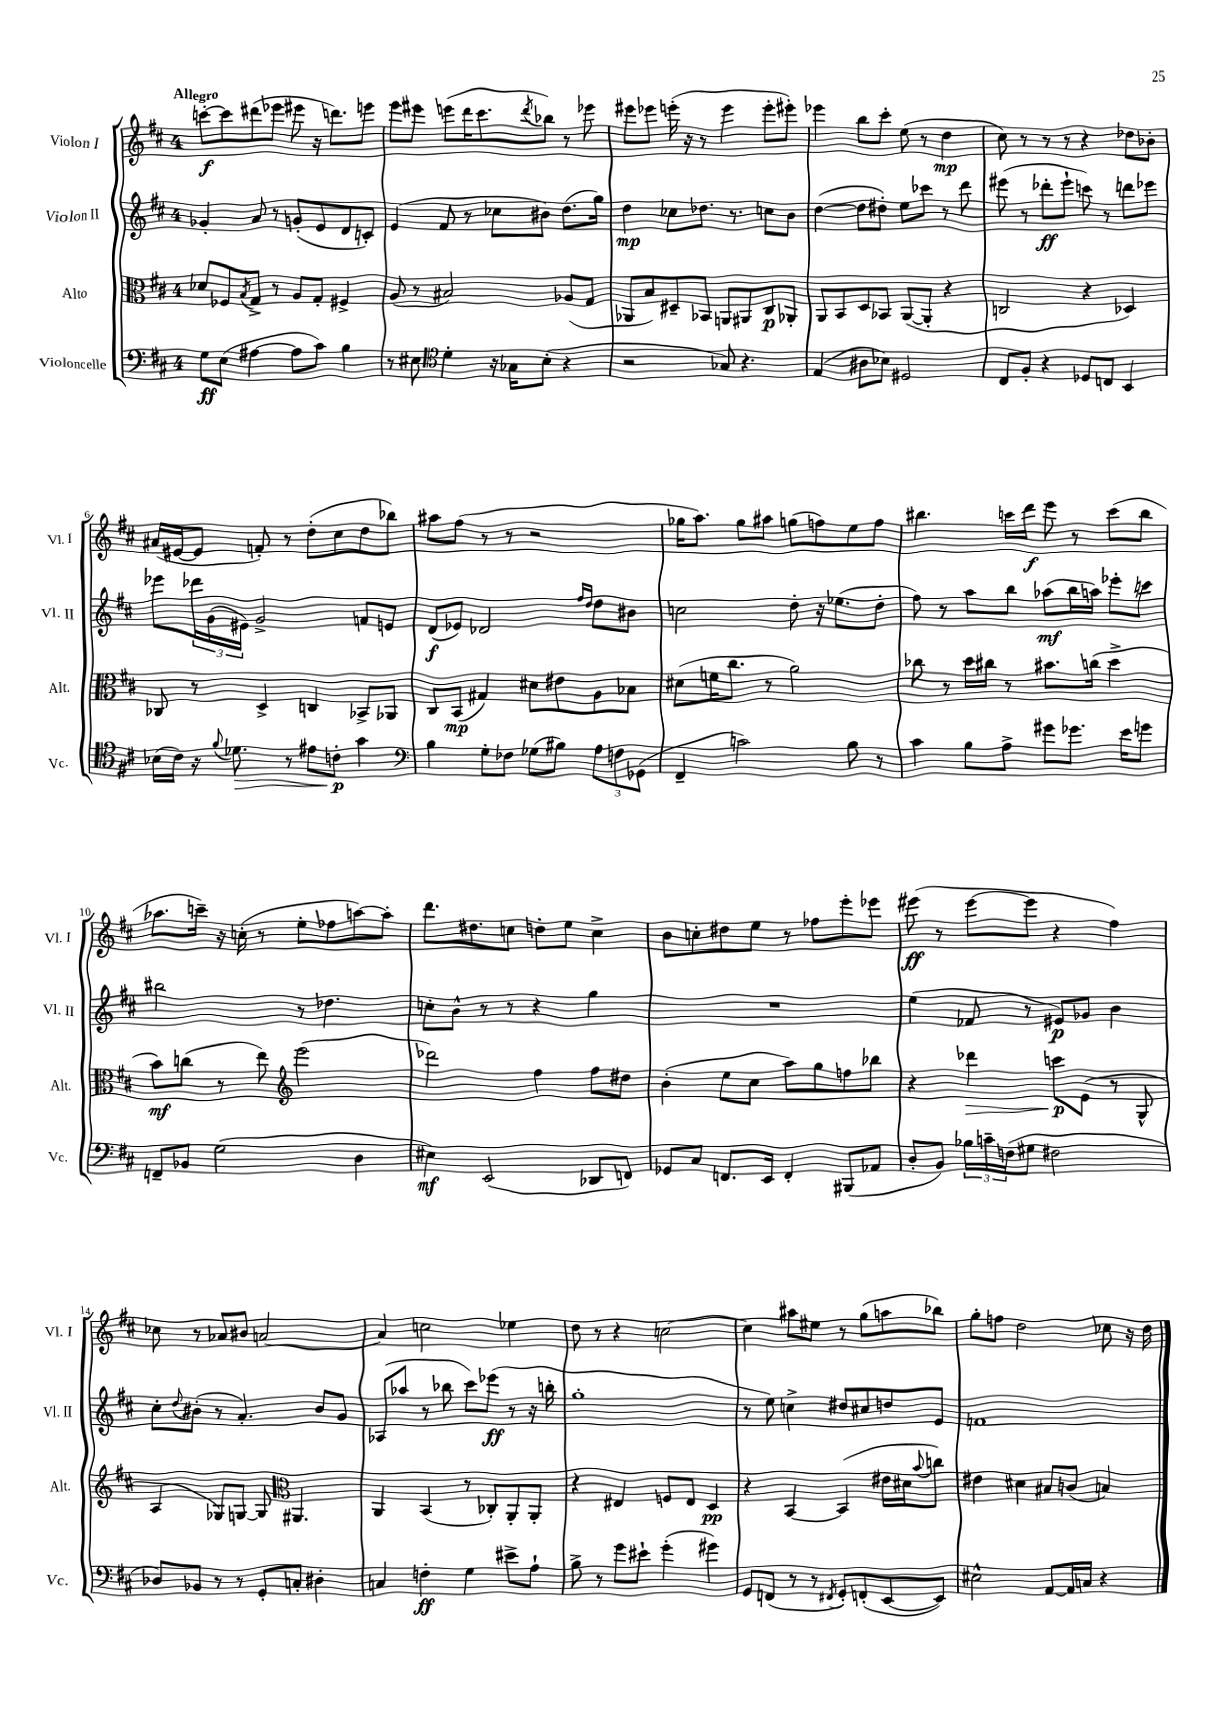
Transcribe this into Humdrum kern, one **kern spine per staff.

**kern	**kern	**kern	**kern
*staff4	*staff3	*staff2	*staff1
*clefF4	*clefC3	*clefG2	*clefG2
*k[f#c#]	*k[f#c#]	*k[f#c#]	*k[f#c#]
*M4/4	*M4/4	*M4/4	*M4/4
8G	8d-	4g-'	[8ccc'
(8E	8F-	.	8ccc]
.	8qB	.	.
[4A#	8G^	8a	(8ddd#
.	8r	8r	8eee-
8A#]	8A	(8g'	8eee#
8c#)	8G'	8e	16r
.	.	.	8.ddd)
4B	4F#^	8d	.
.	.	8c')	8eee
=	=	=	=
8r	(8A	(4e	8eee
8E#	8r	.	8eee#
*clefC4	*	*	*
4d'	2B#)	8f#	(8eee
.	.	8r	16ddd
.	.	.	8.ccc#
16r	.	8cc-	.
16G-	.	.	.
.	.	.	8qddd
(8B'	.	8b#)	8bb-)
4r	(8A-	(8.dd	8r
.	8G	.	8eee-
.	.	16gg)	.
=	=	=	=
2r	8AA-	4dd	8eee#
.	8B)	.	8eee-
.	8D#~	8cc-	(16eee'
.	.	.	16r
.	8BB-	8.dd-	8r
8G-)	8AA	.	4eee
.	.	8.r	.
4.r	8AA#	.	.
.	8C#	8cc	8eee'
.	8AA-'	8b	8eee#')
=	=	=	=
(4E	8AA	([4dd	4eee-
.	8BB	.	.
8A#	8D	8dd]	8bb
8B-)	8BB-	8dd#')	8ccc#'
2D#	([8AA	8ee	(8ee
.	8AA']	8ccc-	8r
.	4r	8r	4dd
.	.	8ddd	.
=	=	=	=
8C#	2C	(8eee#	8cc#)
8F#'	.	8r	8r
4r	.	8ddd-'	8r
.	.	8eee#`	8r
8D-	4r	8ccc)	4r
8C	.	8r	.
4BB	4D-)	8ddd	8dd-
.	.	8eee-	8b-'
=	=	=	=
(16B-	8C-	8eee-	(16a#
16c#)	.	.	[16e#
16r	8r	24ddd-	8e#]
.	.	(24g	.
8qqf#	.	.	.
8.d-	.	.	.
.	.	24e#)	.
.	4D^	2g^	8f')
8r	.	.	8r
8e#	4C	.	(8dd'
8c'	.	.	8cc#
4g	8BB-^	8f	8dd
.	8AA-	8e	8bb-)
=	=	=	=
*clefF4	*	*	*
4B	8C#	(8d	8aa#
.	(8BB	8e-)	(8ff#
8G'	4G#)	2d-	8r
8F-	.	.	8r
(8G-	8d#	.	2r
8B#)	8e#	.	.
.	.	16qqff#	.
.	.	16qqdd	.
12A	8A	8dd	.
12F	.	.	.
.	8B-	8b#	.
(12GG-	.	.	.
=	=	=	=
4FF#~	(8d#	2cc	16gg-
.	.	.	8.aa)
.	16f	.	.
.	8.cc#	.	.
2c)	.	.	8gg-
.	8r	.	8aa#
.	2a)	8dd'	(8gg
.	.	16r	8ff)
.	.	(8.ee-	.
8B	.	.	8ee
8r	.	8dd'	8ff
=	=	=	=
4c#	8cc-	8ff#)	4.bb#
.	8r	8r	.
8B	16dd	8aa	.
.	16cc#	.	.
8A^	8r	8bb	16ccc
.	.	.	16ddd
8g#	8.b#	(8aa-	8eee
8.g-	.	16bb	8r
.	(16cc	16aa)	.
.	4dd^	8eee-'	(8ccc
16e	.	.	.
8g	.	8ccc	8bb#
=	=	=	=
8FF~	8b)	2bb#	8.aa-
8BB-	(8cc	.	.
.	.	.	16ccc~)
(2G	8r	.	16r
.	.	.	(16cc'
.	8ee)	.	8r
*	*clefG2	*	*
.	(2eee	8r	8ee'
.	.	4.dd-	8ff-
4D	.	.	[8aa)
.	.	.	8aa']
=	=	=	=
4E#)	2ddd-)	8cc'	8.ddd
.	.	8b^^	.
.	.	.	8.dd#
(2EE	.	8r	.
.	.	8r	8cc
.	4ff#	4r	8dd'
.	.	.	8ee
8DD-	8ff#	4gg	4cc^
8FF)	8dd#	.	.
=	=	=	=
8GG-	(4b'	1r	8b
8C#	.	.	8cc'
8.FF	8ee	.	8dd#
.	8cc#	.	8ee
16EE	.	.	.
4FF'	8aa)	.	8r
.	8gg	.	8ff-
(8BBB#	8ff	.	8eee'
8AA-	8bb-	.	8eee-
=	=	=	=
8D'	4r	(4ee	(8eee#
8BB)	.	.	8r
24B-	4ddd-	8f-	[8eee#
24c~	.	.	.
(24F	.	.	.
8G#	.	8r	8eee#]
2F#	8ccc	8e#)	4r
.	(8e	8g-	.
.	8r	4b	4ff#)
.	8G^^	.	.
=	=	=	=
8D-)	4A	8cc#'	8cc-
.	.	8qqdd	.
8BB-	.	(8b#'	8r
8r	8G-)	8r	8a-
8r	[8G	4.a')	8b#
8GG'	8G]	.	[2a
*	*clefC3	*	*
8C'	4.AA#	.	.
4D#'	.	8b#	.
.	.	8g	.
=	=	=	=
4C	4AA	(8A-	4a]
.	.	8aa-	.
4F'	(4BB	8r	2cc
.	.	8bb-	.
4G	8r	8ccc#)	.
.	8C-')	(8eee-	.
8e#^	8AA'	8r	4ee-
8A`	8AA'	16r	.
.	.	16bb'	.
=	=	=	=
8B^	4r	1gg'	8dd
8r	.	.	8r
8g	4E#	.	4r
8e#`	.	.	.
(4g'	8F	.	[2cc
.	8E#	.	.
4g#)	4D	.	.
=	=	=	=
8GG	4r	8r	4cc]
(8FF	.	8ee)	.
8r	[4BB	4cc^	8aa#
8r	.	.	8ee#
8qFF#	.	.	.
8GG')	(4BB]	8dd#	8r
(8FF'	.	8cc#	(8gg
[8EE	16e#	8dd	8aa
.	16d#	.	.
.	8qqb	.	.
8EE])	8cc)	8e	8bb-)
=	=	=	=
2E#^^	4e#	1f	8gg'
.	.	.	8ff
.	4d#	.	2dd
[8AA	8B#	.	.
16AA]	(8c	.	.
16C	.	.	.
4r	4B)	.	8cc-
.	.	.	16r
.	.	.	16dd
==	==	==	==
*-	*-	*-	*-
